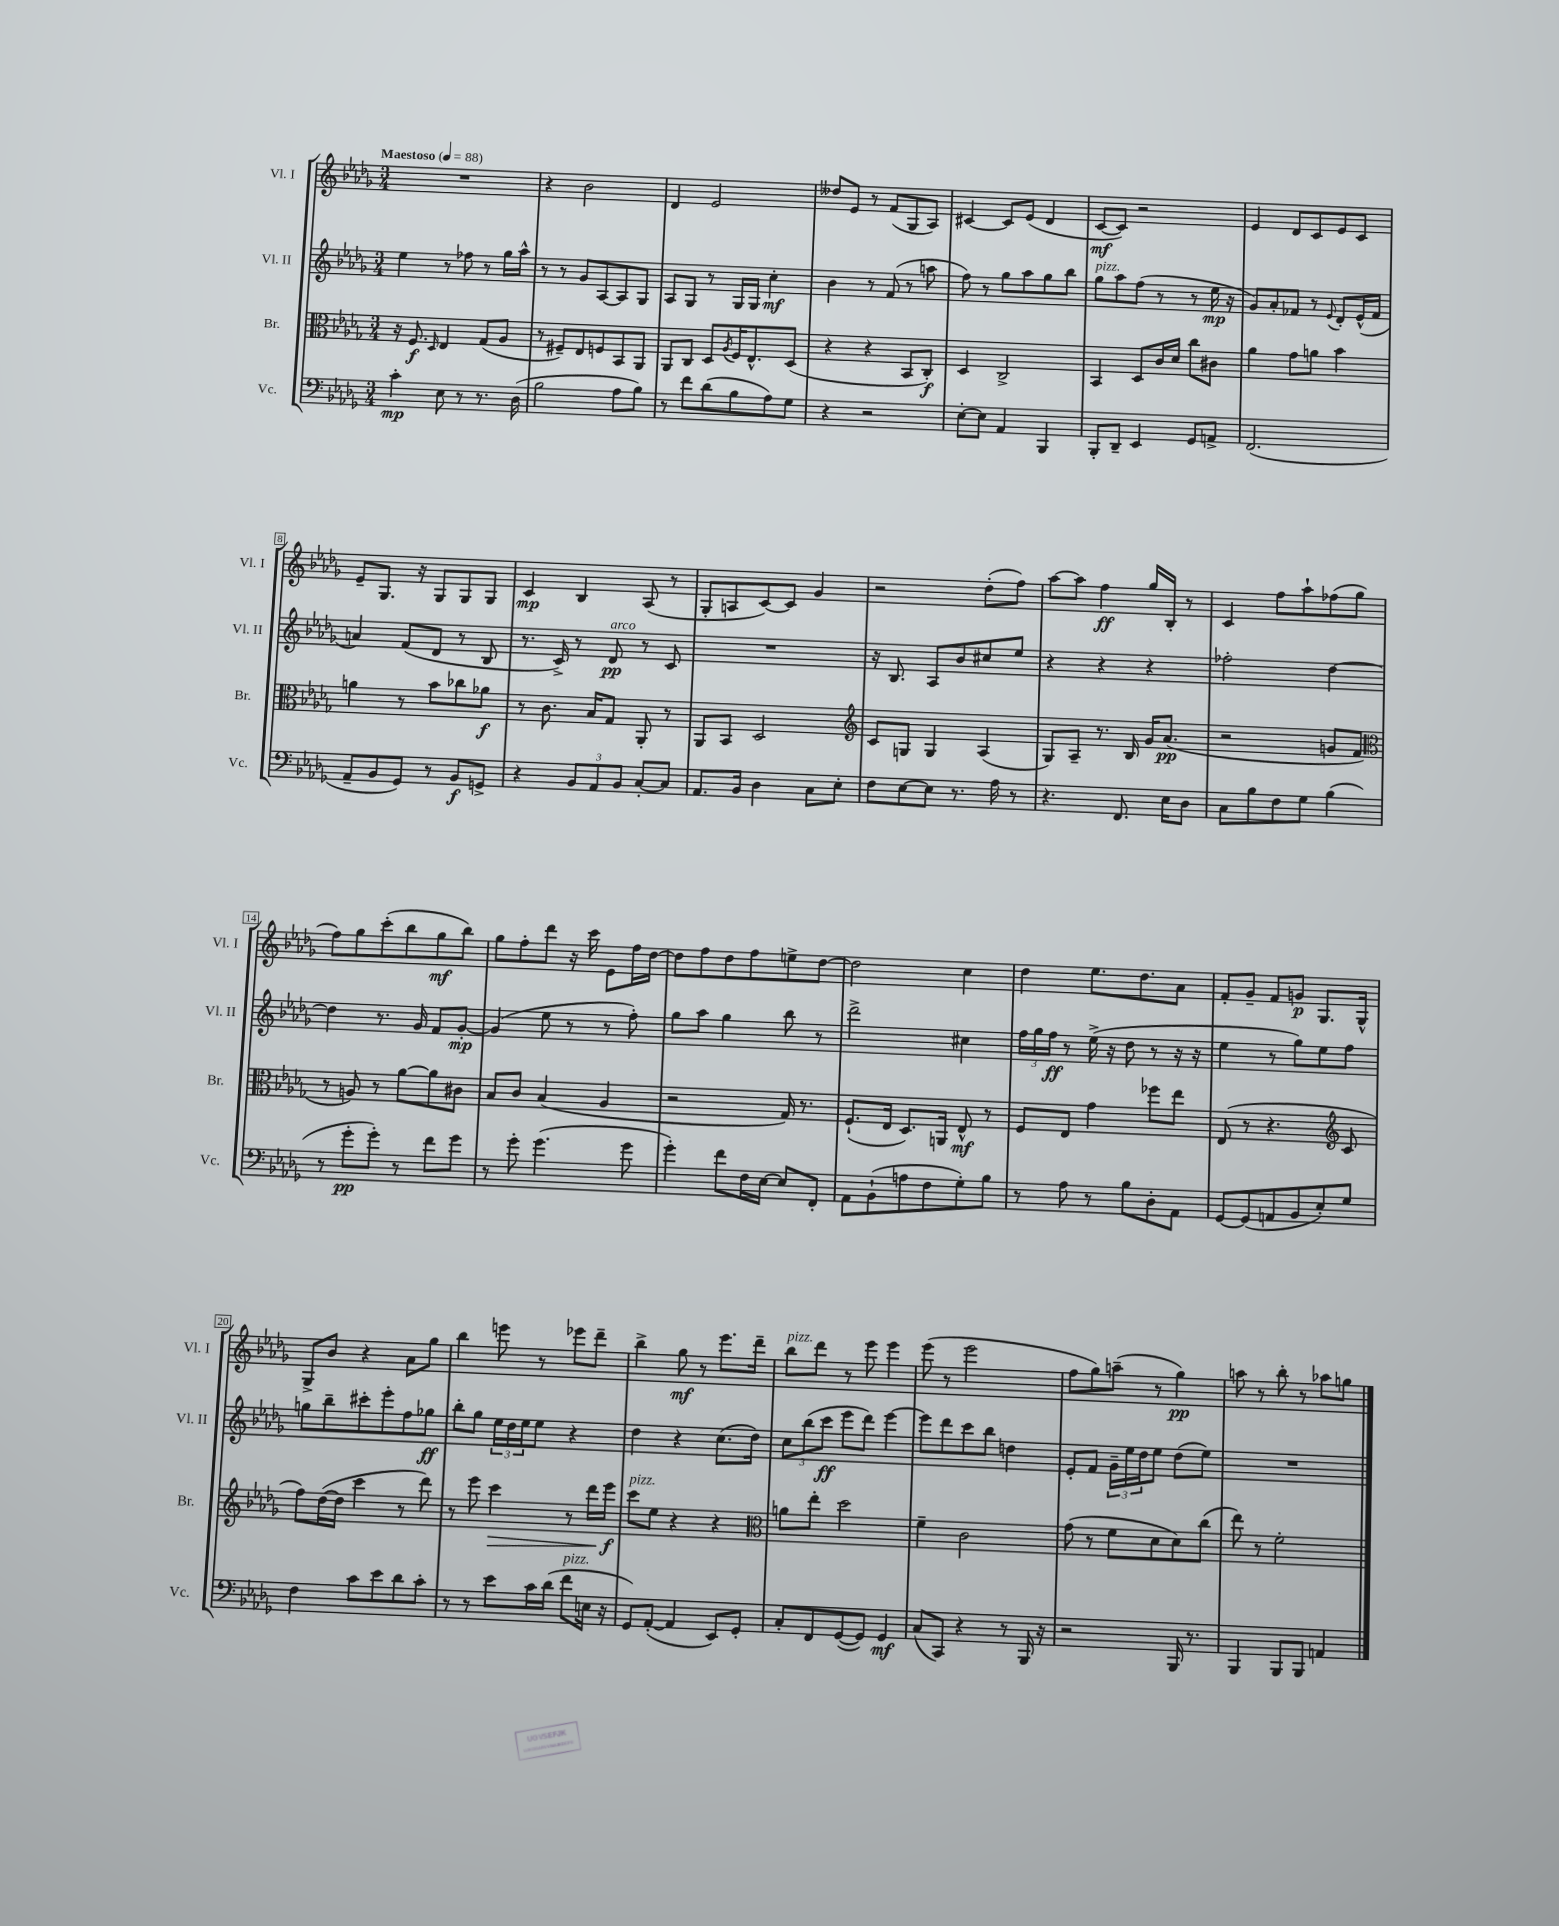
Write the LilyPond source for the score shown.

<<
\new StaffGroup <<
\new Staff = "s0" \with { instrumentName = "Vl. I" shortInstrumentName = "Vl. I" } {
    \clef treble \key des \major \numericTimeSignature \time 3/4 \tempo "Maestoso" 4 = 88
    R2. |
    r4 bes'2 |
    des'4 ees'2 |
    deses''8 ees'8 r8 f'8( ges8 aes8) |
    cis'4~ cis'8 ees'8( des'4 |
    c'8~\mf c'8) r2 |
    ees'4 des'8 c'8 ees'8 c'8 |
    ees'8-- ges8. r16 ges8 ges8 ges8 |
    c'4\mp bes4 aes8( r8 |
    ges8-. a8 c'8~) c'8 ges'4 |
    r2 des''8-.( f''8) |
    aes''8~ aes''8 f''4\ff ges''16 bes16-. r8 |
    c'4 f''8 aes''8-! fes''8( ges''8 |
    f''8) ges''8 c'''8-.( bes''8 ges''8\mf bes''8) |
    ges''8 f''8-. des'''8 r16 c'''16 ees'8 f''16 des''16~ |
    des''8 f''8 des''8 f''8 e''8-> des''8~ |
    des''2 c''4 |
    des''4 ees''8. des''8. aes'8 |
    f'8-. ges'8-- f'8 g'8\p ges8. ges16-^ |
    ges8-> bes'8 r4 aes'8 ges''8 |
    bes''4 e'''8 r8 ees'''8 des'''8-- |
    bes''4-> ges''8\mf r8 ees'''8. des'''16-- |
    bes''8^\markup { \italic "pizz." } des'''8 r8 ees'''8 ees'''4 |
    ees'''8( r8 ees'''2 |
    f''8 ges''8) a''8--( r8 ges''4\pp) |
    a''8 r8 bes''8-. r8 aes''8 g''8 \bar "|." |
}
\new Staff = "s1" \with { instrumentName = "Vl. II" shortInstrumentName = "Vl. II" } {
    \clef treble \key des \major \numericTimeSignature \time 3/4
    ees''4 r8 fes''8 r8 ges''16 aes''16-^ |
    r8 r8 ges'8 aes8~ aes8 ges8 |
    aes8 ges8 r8 ges16 ges16 c''4-.\mf |
    bes'4 r8 f'8( r8 a''8 |
    f''8) r8 ges''8 aes''8 ges''8 bes''8 |
    ges''8^\markup { \italic "pizz." } aes''8 f''8( r8 r8 ees''16\mp r16 |
    ges'8) aes'8-. fes'8 r8 \appoggiatura { ees'8 } des'8-. ees'16-^( fes'16 |
    a'4) f'8( des'8 r8 bes8 |
    r8. c'16->) r8 des'8\pp^\markup { \italic "arco" } r8 c'8 |
    R2. |
    r16 bes8. aes8 bes'8 cis''8 ees''8 |
    r4 r4 r4 |
    fes''2-. des''4~ |
    des''4 r8. ges'16 f'8 ges'8~-.\mp |
    ges'4( ees''8 r8 r8 f''8-.) |
    ges''8 aes''8 ges''4 bes''8 r8 |
    des'''2-> cis''4 |
    \tuplet 3/2 { f''16 ges''16 f''16\ff } r8 ees''16->( r16 des''8 r8 r16 r16 |
    ees''4 r8 ges''8) ees''8 f''8 |
    g''8 bes''8-- cis'''8-. ees'''8-. f''8 ges''8\ff |
    bes''8-. ges''8 \tuplet 3/2 { ees''16 des''16 ees''16 } ees''8 r4 |
    des''4 r4 c''8.( des''16) |
    \tuplet 3/2 { c''8 bes''8( c'''8\ff } ees'''8 des'''8) ees'''4~ |
    ees'''8 des'''8 c'''8 bes''8 d''4 |
    ees'8-. f'8 \tuplet 3/2 { ges'16-- ees''16 des''16 } ees''8 des''8( ees''8) |
    R2. \bar "|." |
}
\new Staff = "s2" \with { instrumentName = "Br." shortInstrumentName = "Br." } {
    \clef alto \key des \major \numericTimeSignature \time 3/4
    r16 f8.\f \grace { des16 } ees4 ges8( aes8 |
    r8 fis8--) ees8 f8 bes,8 aes,8 |
    aes,8 c8 des8 \acciaccatura { aes8 } f16 ees8.-^ des8( |
    r4 r4 bes,8 c8-.\f) |
    des4 c2-> |
    bes,4 des8 c'16 des'16 c''8 cis'8 |
    aes'4 ges'8 a'8 bes'4 |
    a'4 r8 bes'8 ces''8 aes'8\f |
    r8 c'8. bes16 ges8 aes,8-. r8 |
    aes,8 bes,8 des2 |
    \clef treble c'8 g8 g4 aes4( |
    ges8) aes8-- r8. bes16 ges'16 aes'8.\pp( |
    r2 g'8 f'8 |
    \clef alto r8 a8) r8 aes'8~ aes'8 cis'8 |
    bes8 c'8 bes4( aes4 |
    r2 ges16) r8. |
    f8.-!( ees16 des8.) a,16 ees8-^\mf r8 |
    f8 ees8 ges'4 fes''8 ees''8 |
    ees8( r8 r4. \clef treble c'8 |
    f''8) des''16~( des''16 c'''4 r8 des'''8) |
    r8 ees'''8 c'''4\> r8 des'''16 ees'''16\f\! |
    c'''8^\markup { \italic "pizz." } ees''8 r4 r4 |
    \clef alto a'8 ees''8-. des''2 |
    f'4-- c'2 |
    ges'8( r8 f'8 des'8 des'8) c''8( |
    ees''8) r8 f'2-. \bar "|." |
}
\new Staff = "s3" \with { instrumentName = "Vc." shortInstrumentName = "Vc." } {
    \clef bass \key des \major \numericTimeSignature \time 3/4
    c'4-.\mp ees8 r8 r8. des16( |
    bes2 aes8 bes8) |
    r8 f'8 des'8( bes8 aes8) ges8 |
    r4 r2 |
    ees8~-. ees8 aes,4 bes,,4 |
    bes,,8-. des,8-- ees,4 ges,8 a,8-> |
    f,2.( |
    aes,8-- bes,8 ges,8) r8 bes,8\f g,8-> |
    r4 \tuplet 3/2 { bes,8 aes,8 bes,8 } c8~-. c8 |
    aes,8. bes,16 des4 c8 ees8-. |
    f8 ees8~ ees8 r8. aes16 r8 |
    r4. f,8. ees16 des8 |
    c8 bes8 f8 ges8 bes4( |
    r8 ges'8-.\pp ges'8-.) r8 f'8 ges'8 |
    r8 ges'8-. ges'4.( ges'8 |
    ges'4-.) f'8 f16 ees16~ ees8 f,8-. |
    aes,8 bes,8-!( a8 f8 ges8-.) bes8 |
    r8 aes8 r8 bes8 des8-. aes,8 |
    ges,8~ ges,8( a,8 bes,8 ees8-.) ges8 |
    f4 c'8 ees'8 des'8 c'8-. |
    r8 r8 ees'8 c'16 des'16( f'8^\markup { \italic "pizz." } e16 r16 |
    ges,8) aes,8~-.( aes,4 ees,8) ges,8-. |
    c8-. f,8 ges,8~( ges,8) ges,4\mf |
    c8( c,8) r4 r8 bes,,16 r16 |
    r2 bes,,16 r8. |
    bes,,4 bes,,8 bes,,8 a,4 \bar "|." |
}
>>
>>
\layout { \context { \Score \override BarNumber.stencil = #(make-stencil-boxer 0.1 0.3 ly:text-interface::print) } }
